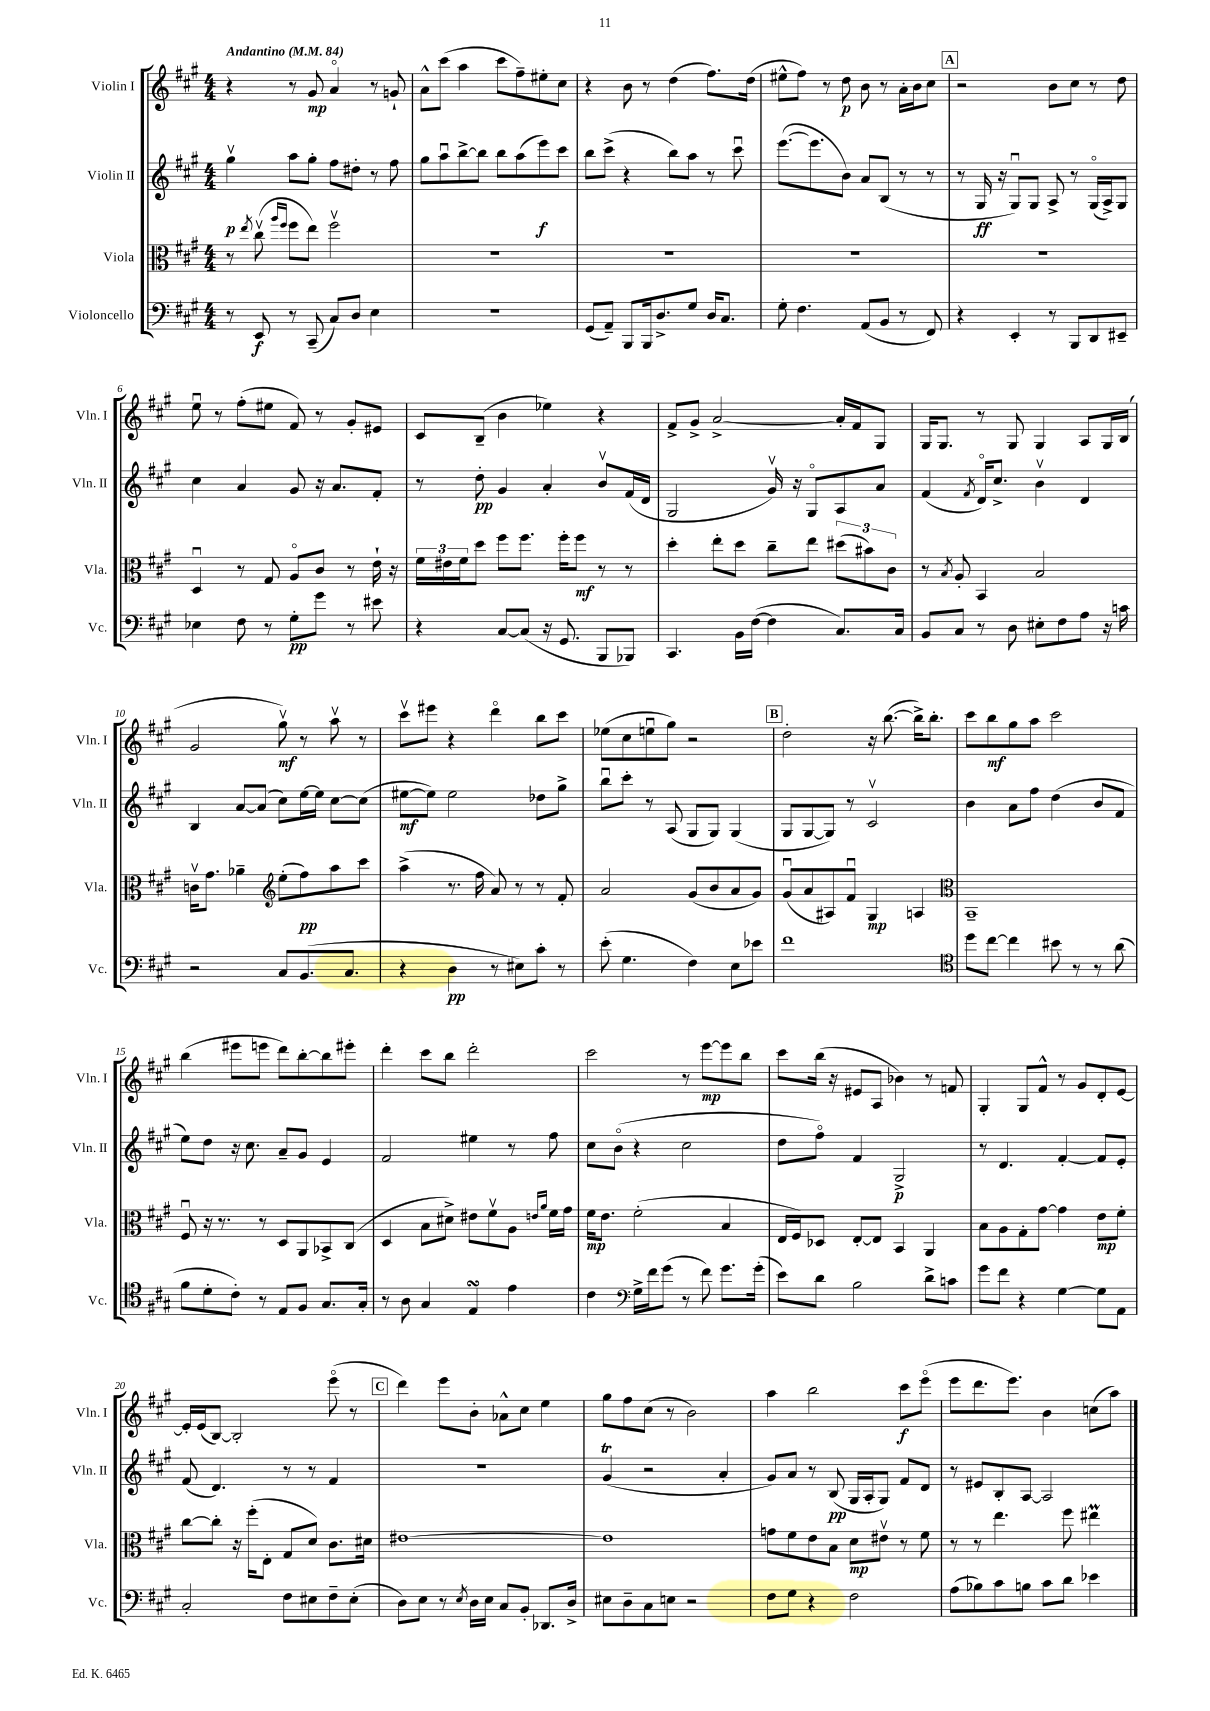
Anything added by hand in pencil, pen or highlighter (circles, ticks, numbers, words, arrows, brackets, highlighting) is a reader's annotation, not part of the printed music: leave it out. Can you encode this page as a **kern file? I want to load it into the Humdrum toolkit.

**kern	**kern	**kern	**kern
*staff4	*staff3	*staff2	*staff1
*clefF4	*clefC3	*clefG2	*clefG2
*k[f#c#g#]	*k[f#c#g#]	*k[f#c#g#]	*k[f#c#g#]
*M4/4	*M4/4	*M4/4	*M4/4
*MM84	*MM84	*MM84	*MM84
8r	8r	4gg#v	4r
.	8qee	.	.
8EE	(8cc#v	.	.
.	16qqaa	.	.
.	16qqff#	.	.
8r	8ff#	8aa	8r
(8CC#~	8ee)	8gg#'	8g#
8C#)	2ff#v	8ff#	4ao
8D	.	8dd#'	.
4E	.	8r	8r
.	.	8ff#	8g`
=	=	=	=
1r	1r	8gg#	8a^^
.	.	8aau	(8ccc#
.	.	[8bb^	4aa
.	.	8bb]	.
.	.	8bb	8ccc#
.	.	(8aa	8ff#~)
.	.	8eee)	8ee#'
.	.	8ccc#	8cc#
=	=	=	=
(8GG#	1r	8bb	4r
8AA~)	.	(8ccc#^	.
8BBB	.	4r	8b
16BBB	.	.	8r
8.D^	.	.	.
.	.	8bb)	(4dd
8G#	.	8aa	.
16D	.	8r	8.ff#)
8.C#	.	.	.
.	.	8ccc#u	.
.	.	.	(16dd
=	=	=	=
8G#'	1r	([8.eee	8ee#^^
4.F#	.	.	8ff#)
.	.	8.eee]	.
.	.	.	8r
.	.	8b)	8dd
(8AA	.	8a	8b
8BB	.	(8B	8r
8r	.	8r	16a'
.	.	.	16b
8FF#)	.	8r	8cc#
=	=	=	=
4r	1r	8r	2r
.	.	16G#	.
.	.	16r	.
4EE'	.	8G#u)	.
.	.	8G#	.
8r	.	8A^	8b
8BBB	.	8r	8cc#
8DD	.	(16G#o	8r
.	.	16A^)	.
8EE#~	.	8G#	8dd
=	=	=	=
4E-	4Du	4cc#	8eeu
.	.	.	8r
8F#	8r	4a	(8ff#'
8r	8G#	.	8ee#
8G#'	8Ao	8g#	8f#)
8g#	8c#	16r	8r
.	.	8.a	.
8r	8r	.	8g#'
8e#	16e`	8f#'	8e#
.	16r	.	.
=	=	=	=
4r	24f#	8r	8c#
.	24e#	.	.
.	24f#	.	.
.	8dd	8dd'	(8B~
[8C#	8ff#	4g#	4b
(8C#]	8.ff#	.	.
16r	.	4a'	4ee-)
8.GG#	16ff#'	.	.
.	8ff#	.	.
8BBB	8r	8bv	4r
8BBB-)	8r	(16f#	.
.	.	16d	.
=	=	=	=
4.CC#	4dd'	2G#	8f#^
.	.	.	8g#^
.	8ee'	.	[2a^
16BB	8dd	.	.
([16F#	.	.	.
4F#]	8cc#~	16g#v)	.
.	.	16r	.
.	8ee	8G#o	.
8.C#)	(12dd#	8A	16a']
.	.	.	16f#
.	12b#)	.	.
.	.	8a	8G#
.	12c#	.	.
16C#	.	.	.
=	=	=	=
8BB	8r	(4f#	16G#
.	.	.	8.G#
.	8qB	.	.
8C#	8A'	.	.
.	.	8qf#	.
8r	4BB	16do)	8r
.	.	8.cc#^	.
8D	.	.	8G#
8E#'	2B	4bv	4G#
8F#	.	.	.
8A	.	4d	8A
16r	.	.	16G#
16c	.	.	(16B
=	=	=	=
2r	16cv	4B	2g#
.	8.g#	.	.
.	4a-~	[8a	.
.	.	(8a]	.
*	*clefG2	*	*
8C#	(8ee'	8cc#)	8gg#v)
(8.BB	8ff#)	[16ee	8r
.	.	16ee]	.
.	8aa	[8cc#	8aav
8.C#	.	.	.
.	8ccc#	(8cc#]	8r
=	=	=	=
4r	(4aa^	[8ee#	8ccc#v
.	.	8ee#])	8eee#
4D	8.r	2ee#	4r
.	16ff#	.	.
8r	8a)	.	4dddo
8E#)	8r	.	.
8c#'	8r	8dd-	8bb
8r	8f#'	8gg#^	8ccc#
=	=	=	=
(8e'	2a	8bbu	(8ee-
4.G#	.	8ccc#'	8cc#
.	.	8r	8eeu
.	.	(8A	8gg#)
4F#)	(8g#	8G#	2r
.	8b	8G#)	.
8E	8a	(4G#	.
8e-	8g#)	.	.
=	=	=	=
1f#	(8g#u	8G#	2dd'
.	8a	[8G#	.
.	8A#)	8G#])	.
.	8f#u	8r	.
.	4G#	2c#v	16r
.	.	.	([8.bb
.	4A	.	16bb^])
.	.	.	8.bb'
=	=	=	=
*clefC4	*clefC3	*	*
8dd	1BB~	4b	8ccc#
[8cc#	.	.	8bb
4cc#]	.	8a	8gg#
.	.	8ff#	8aa
8b#	.	(4dd	2ccc#
8r	.	.	.
8r	.	8b	.
(8a	.	8f#	.
=	=	=	=
8f#	8F#u	8ee)	(4bb
8d'	16r	8dd	.
.	8.r	.	.
8c#')	.	16r	8eee#
.	.	8.cc#	.
8r	8r	.	8eee
8E	8D	8a~	8ddd)
8F#	8AA	8g#	[8bb'
8.G#	8BB-^	4e	8bb]
.	(8C#	.	8eee#'
16G#'	.	.	.
=	=	=	=
8r	4D	2f#	4ddd'
8A	.	.	.
4G#	8B	.	8ccc#
.	8d#^)	.	8bb
4E	8e#	4ee#	2ddd'
.	8f#v	.	.
4e	8A	8r	.
.	16qqe	.	.
.	16qqa	.	.
.	16f#	8ff#	.
.	16g#	.	.
=	=	=	=
4c#	16f#	8cc#	2ccc#
.	8.e	.	.
.	.	(8bo	.
*clefF4	*	*	*
16G#^	(2f#'	4r	.
16f#	.	.	.
(8g#	.	.	.
8r	.	2cc#	8r
8f#)	.	.	[8eee
8.g#	4B	.	8eee]
.	.	.	8bb
(16g#'	.	.	.
=	=	=	=
8e)	16E	8dd	8ccc#
.	16F#)	.	.
8d	8D-	8ff#o)	(16bb
.	.	.	16r
2B	[8E'	4f#	8e#
.	8E]	.	8A
.	4BB	2G#^	4b-)
8d^	4AA	.	8r
8c	.	.	8f
=	=	=	=
8g#	8B	8r	4G#'
8f#	8A	4.d	.
4r	8G#'	.	8G#
.	[8g#	.	8f#^^
[4G#	4g#]	[4f#'	8r
.	.	.	8g#
8G#]	8e	8f#]	8d'
8AA	8f#'	8e'	[8e
=	=	=	=
2C#'	[8cc#	(8f#	16e']
.	.	.	(16e
.	8cc#']	4.d)	[8B)
.	16r	.	2B']
.	(16ff#'	.	.
.	8E'	.	.
8F#	8G#	8r	.
8E#	8d)	8r	.
8F#~	8.c#	4f#	(8eeeo
(8E#'	.	.	8r
.	16d#	.	.
=	=	=	=
8D)	[1e#	1r	4ddd)
8E	.	.	.
8r	.	.	8eee
8qE	.	.	.
16D	.	.	8b'
16E	.	.	.
8C#	.	.	8a-^^
8BB'	.	.	8cc#
8.DD-	.	.	4ee
16D^	.	.	.
=	=	=	=
8E#	1e#]	(4g#	8gg#
8D~	.	.	8ff#
8C#	.	2r	(8cc#
8E	.	.	8r
2r	.	.	2b)
.	.	4a'	.
=	=	=	=
8F#	8g	8g#)	4aa
8G#	8f#	8a	.
4r	8e	8r	2bb
.	8B	(8B	.
2F#	8d	16G#	.
.	.	16A'	.
.	8e#v	8G#)	.
.	8r	8f#	8ccc#
.	8f#	8d	(8eeeo
=	=	=	=
(8A	8r	8r	8eee
8B-)	8r	8e#	8.ddd
8c#	4.ee	8B'	.
.	.	.	8.eee)
8B	.	[8A	.
8c#	.	2A]	4b
8d	8ff#	.	.
4e-	4ee#	.	(8cc
.	.	.	8aa)
==	==	==	==
*-	*-	*-	*-
